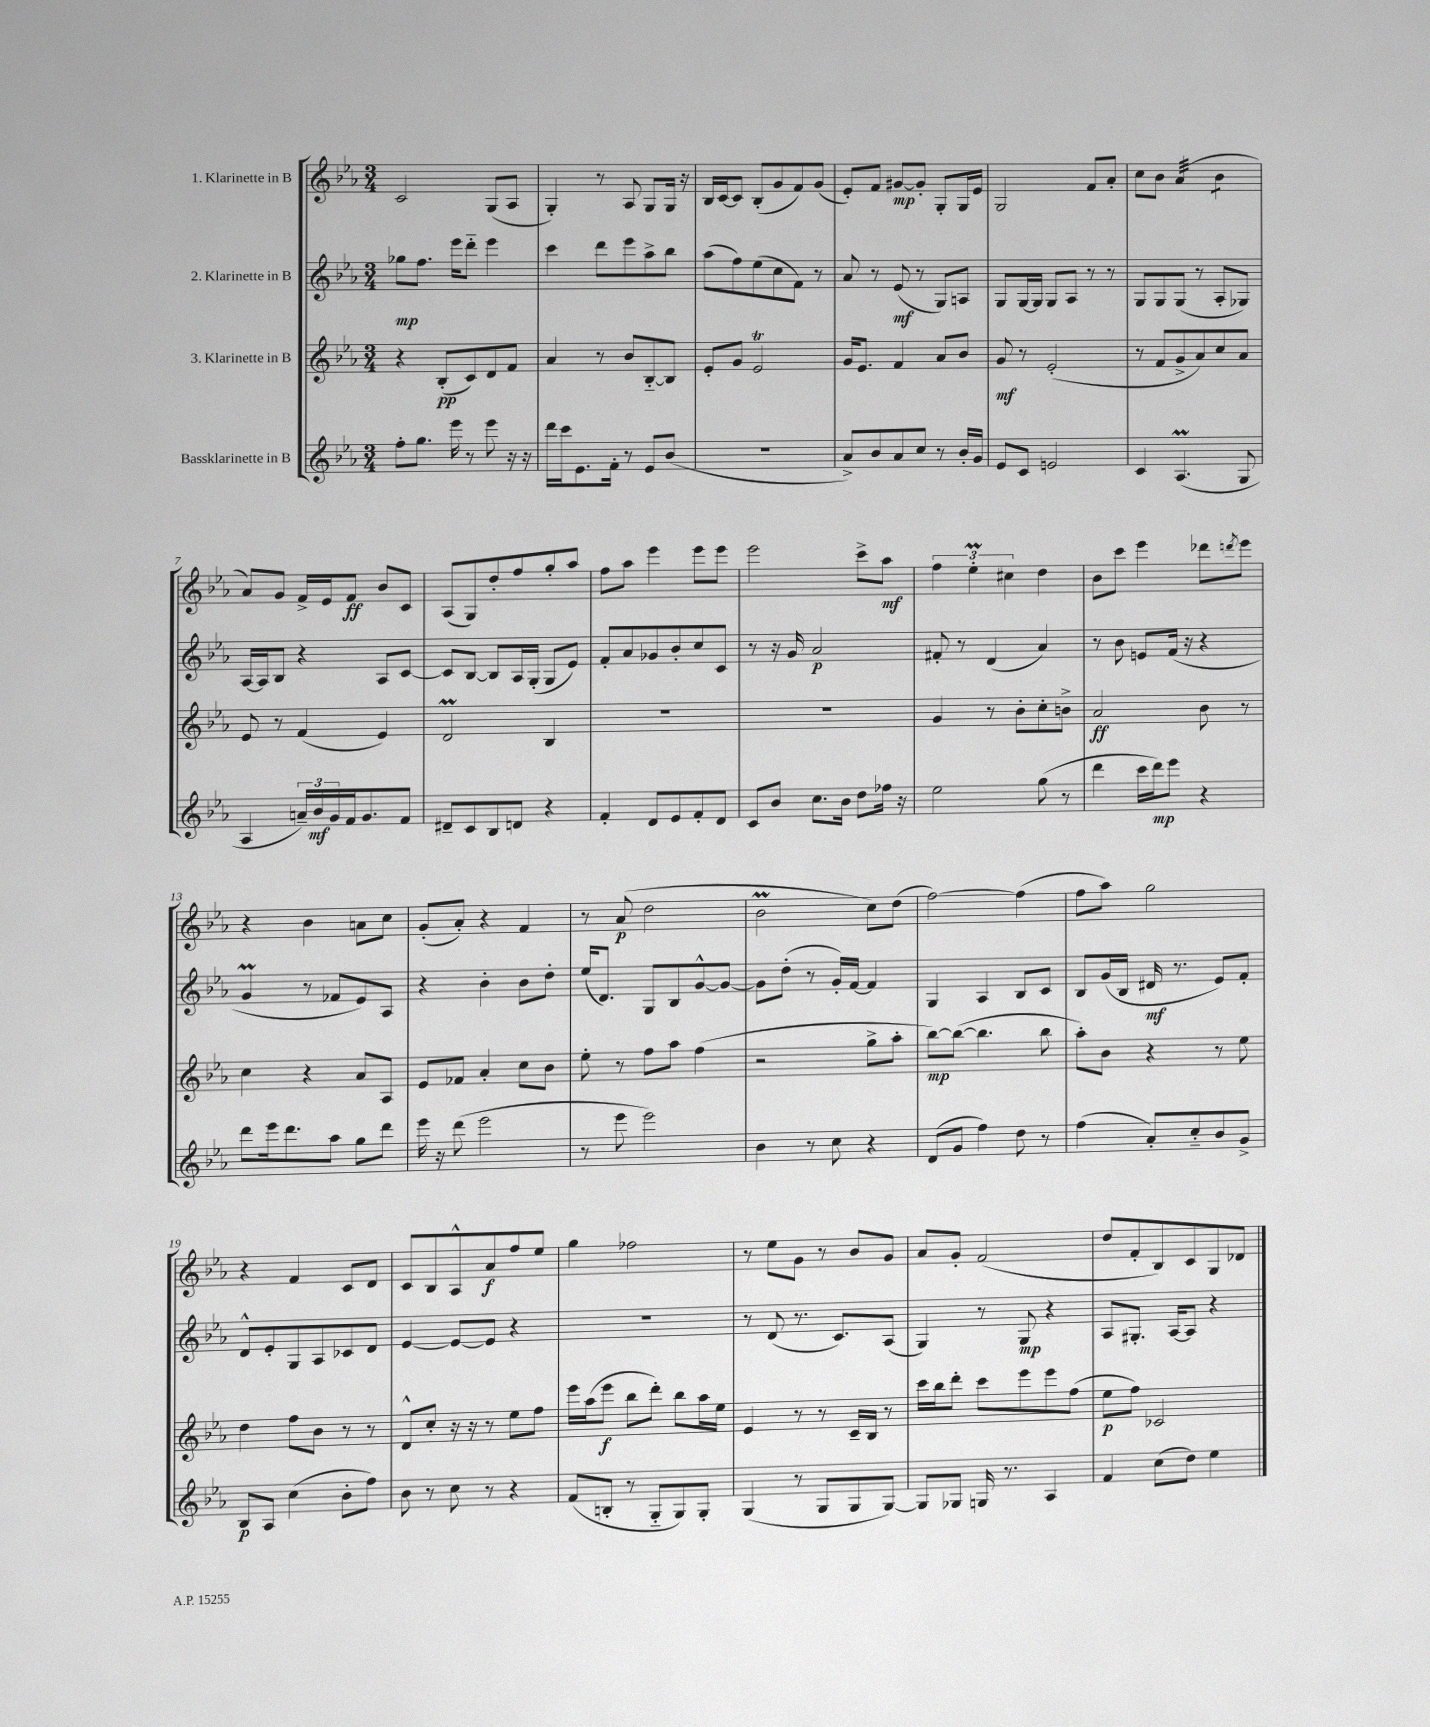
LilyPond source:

<<
\new StaffGroup <<
\new Staff = "s0" \with { instrumentName = "1. Klarinette in B" } {
    \clef treble \key ees \major \numericTimeSignature \time 3/4
    c'2 g8( aes8 |
    g4-.) r8 aes8 g8 g16 r16 |
    bes16 c'16~ c'8 bes8-.( g'8 f'8) g'8( |
    ees'8-.) f'8 gis'8~\mp gis'8-. g8-. g16 ees'16 |
    g2 f'8 aes'8-. |
    c''8 bes'8 aes'4:32( bes'4:8 |
    aes'8) g'8 f'16-> ees'16 f'8\ff bes'8 c'8 |
    aes8( g8) d''8-. f''8 g''8-. aes''8 |
    f''8 aes''8 ees'''4 ees'''8 ees'''8 |
    ees'''2 c'''8-> aes''8\mf |
    \tuplet 3/2 { f''4 ees''4-.\prall cis''4 } d''4 |
    bes'8 c'''8 ees'''4 des'''8 \acciaccatura { d'''8 } ees'''8 |
    r4 bes'4 a'8 c''8 |
    g'8-.( aes'8-.) r4 f'4 |
    r8 aes'8\p( d''2 |
    bes'2\prall c''8) d''8( |
    f''2~) f''4( |
    f''8 aes''8) g''2 |
    r4 f'4 c'8 d'8 |
    c'8 bes8 aes8-^ aes'8\f f''8 ees''8 |
    g''4 fes''2 |
    r8 ees''8 g'8 r8 bes'8 g'8 |
    aes'8 g'8-. f'2( |
    d''8 f'8-. bes8) c'8 g8 des'8 \bar "|." |
}
\new Staff = "s1" \with { instrumentName = "2. Klarinette in B" } {
    \clef treble \key ees \major \numericTimeSignature \time 3/4
    ges''8\mp f''8. ees'''16 d'''8-_ ees'''4 |
    c'''4 d'''8 ees'''8 aes''8-> bes''8 |
    aes''8( f''8) ees''8( c''8 f'8) r8 |
    aes'8 r8 ees'8\mf( r8 g8) a8 |
    g8 g16~ g16 g8 aes8 r8 r8 |
    g8 g8 g8( r8 aes8-. ges8) |
    aes16~ aes16 bes8 r4 aes8 c'8~ |
    c'8 bes8~ bes8 aes16 g16-.( g8 ees'8) |
    f'8-. aes'8 ges'8 bes'8-. c''8 c'8 |
    r8 r16 g'16 aes'2\p |
    fis'8-. r8 d'4( aes'4) |
    r8 bes'8 e'8 f'16( r16 r4 |
    g'4\prall r8 fes'8 ees'8) aes8 |
    r4 bes'4-. bes'8 d''8-. |
    ees''16( d'8.) g8 bes8 g'8~-^ g'8~ |
    g'8 d''8-.( r8 g'16-.) f'16~ f'4 |
    g4 aes4 bes8 c'8 |
    bes8 g'16( bes16 dis'16\mf r8. ees'8) f'8-. |
    d'8-^ ees'8-. g8 aes8 ces'8 d'8 |
    ees'4~ ees'8~ ees'8 r4 |
    R2. |
    r8 d'8( r8. c'8.) aes8( |
    g4) r8 g8\mp r4 |
    aes8 gis8.-. aes16~ aes8 r4 \bar "|." |
}
\new Staff = "s2" \with { instrumentName = "3. Klarinette in B" } {
    \clef treble \key ees \major \numericTimeSignature \time 3/4
    r4 bes8-.\pp( c'8) d'8 f'8 |
    aes'4 r8 bes'8 bes8~-_ bes8 |
    ees'8-. g'8 ees'2\trill |
    g'16 ees'8. f'4 aes'8 bes'8 |
    g'8\mf r8 ees'2-.( |
    r8 f'8 g'8-> aes'8) c''8 aes'8 |
    ees'8 r8 f'4( ees'4) |
    d'2\prall bes4 |
    R2. |
    R2. |
    g'4 r8 bes'8-. c''8-. b'8-> |
    aes'2\ff bes'8 r8 |
    c''4 r4 aes'8 aes8 |
    ees'8 fes'8 aes'4-. c''8 bes'8 |
    ees''8-. r8 f''8 aes''8 f''4( |
    r2 g''8-> aes''8-. |
    bes''8~\mp) bes''8~( bes''4. bes''8 |
    aes''8-.) bes'8 r4 r8 ees''8 |
    d''4 f''8 bes'8 r8 r8 |
    d'8-^ c''8-. r16 r16 r8 ees''8 f''8 |
    ees'''16 aes''16( ees'''8\f bes''8 d'''8-.) bes''8 aes''16 ees''16 |
    ees'4 r8 r8 c'16-- bes16 r8 |
    c'''16 bes''16 d'''8-. c'''8 ees'''8 ees'''8 f''8( |
    ees''8\p f''8) ces'2 \bar "|." |
}
\new Staff = "s3" \with { instrumentName = "Bassklarinette in B" } {
    \clef treble \key ees \major \numericTimeSignature \time 3/4
    f''8-. g''8. ees'''16 r8 ees'''8 r16 r16 |
    d'''16 c'''16 ees'8. f'16-. r8 ees'8 bes'8( |
    R2. |
    aes'8->) bes'8 aes'8 c''8 r8 bes'16-. g'16 |
    ees'8 c'8 e'2 |
    c'4 aes4.\prall( g8 |
    aes4 \tuplet 3/2 { a'16--) bes'16\mf g'16 } f'16 g'8. f'8 |
    dis'8-- c'8 bes8 d'8 r4 |
    f'4-. d'8 ees'8 f'8-. d'8 |
    c'8 bes'8 c''8. bes'16 d''8 fes''16 r16 |
    ees''2 g''8( r8 |
    d'''4 c'''16 d'''16\mp) ees'''8 r4 |
    d'''8 ees'''16 d'''8. aes''8 g''8 d'''8 |
    ees'''16 r16 d'''8( ees'''2 |
    r8 ees'''8 ees'''2) |
    bes'4 r8 c''8 r4 |
    d'8( g'8 f''4) d''8 r8 |
    f''4( aes'8-.) c''8-_ bes'8 g'8-> |
    bes8\p aes8 c''4( bes'8-. f''8) |
    bes'8 r8 c''8 r8 r4 |
    f'8( b8-. r8 g8-_ g8) g8-. |
    g4( r8 g8 g8 g8~) |
    g8 ges8 g16 r8. aes4 |
    f'4 c''8( d''8) ees''4 \bar "|." |
}
>>
>>
